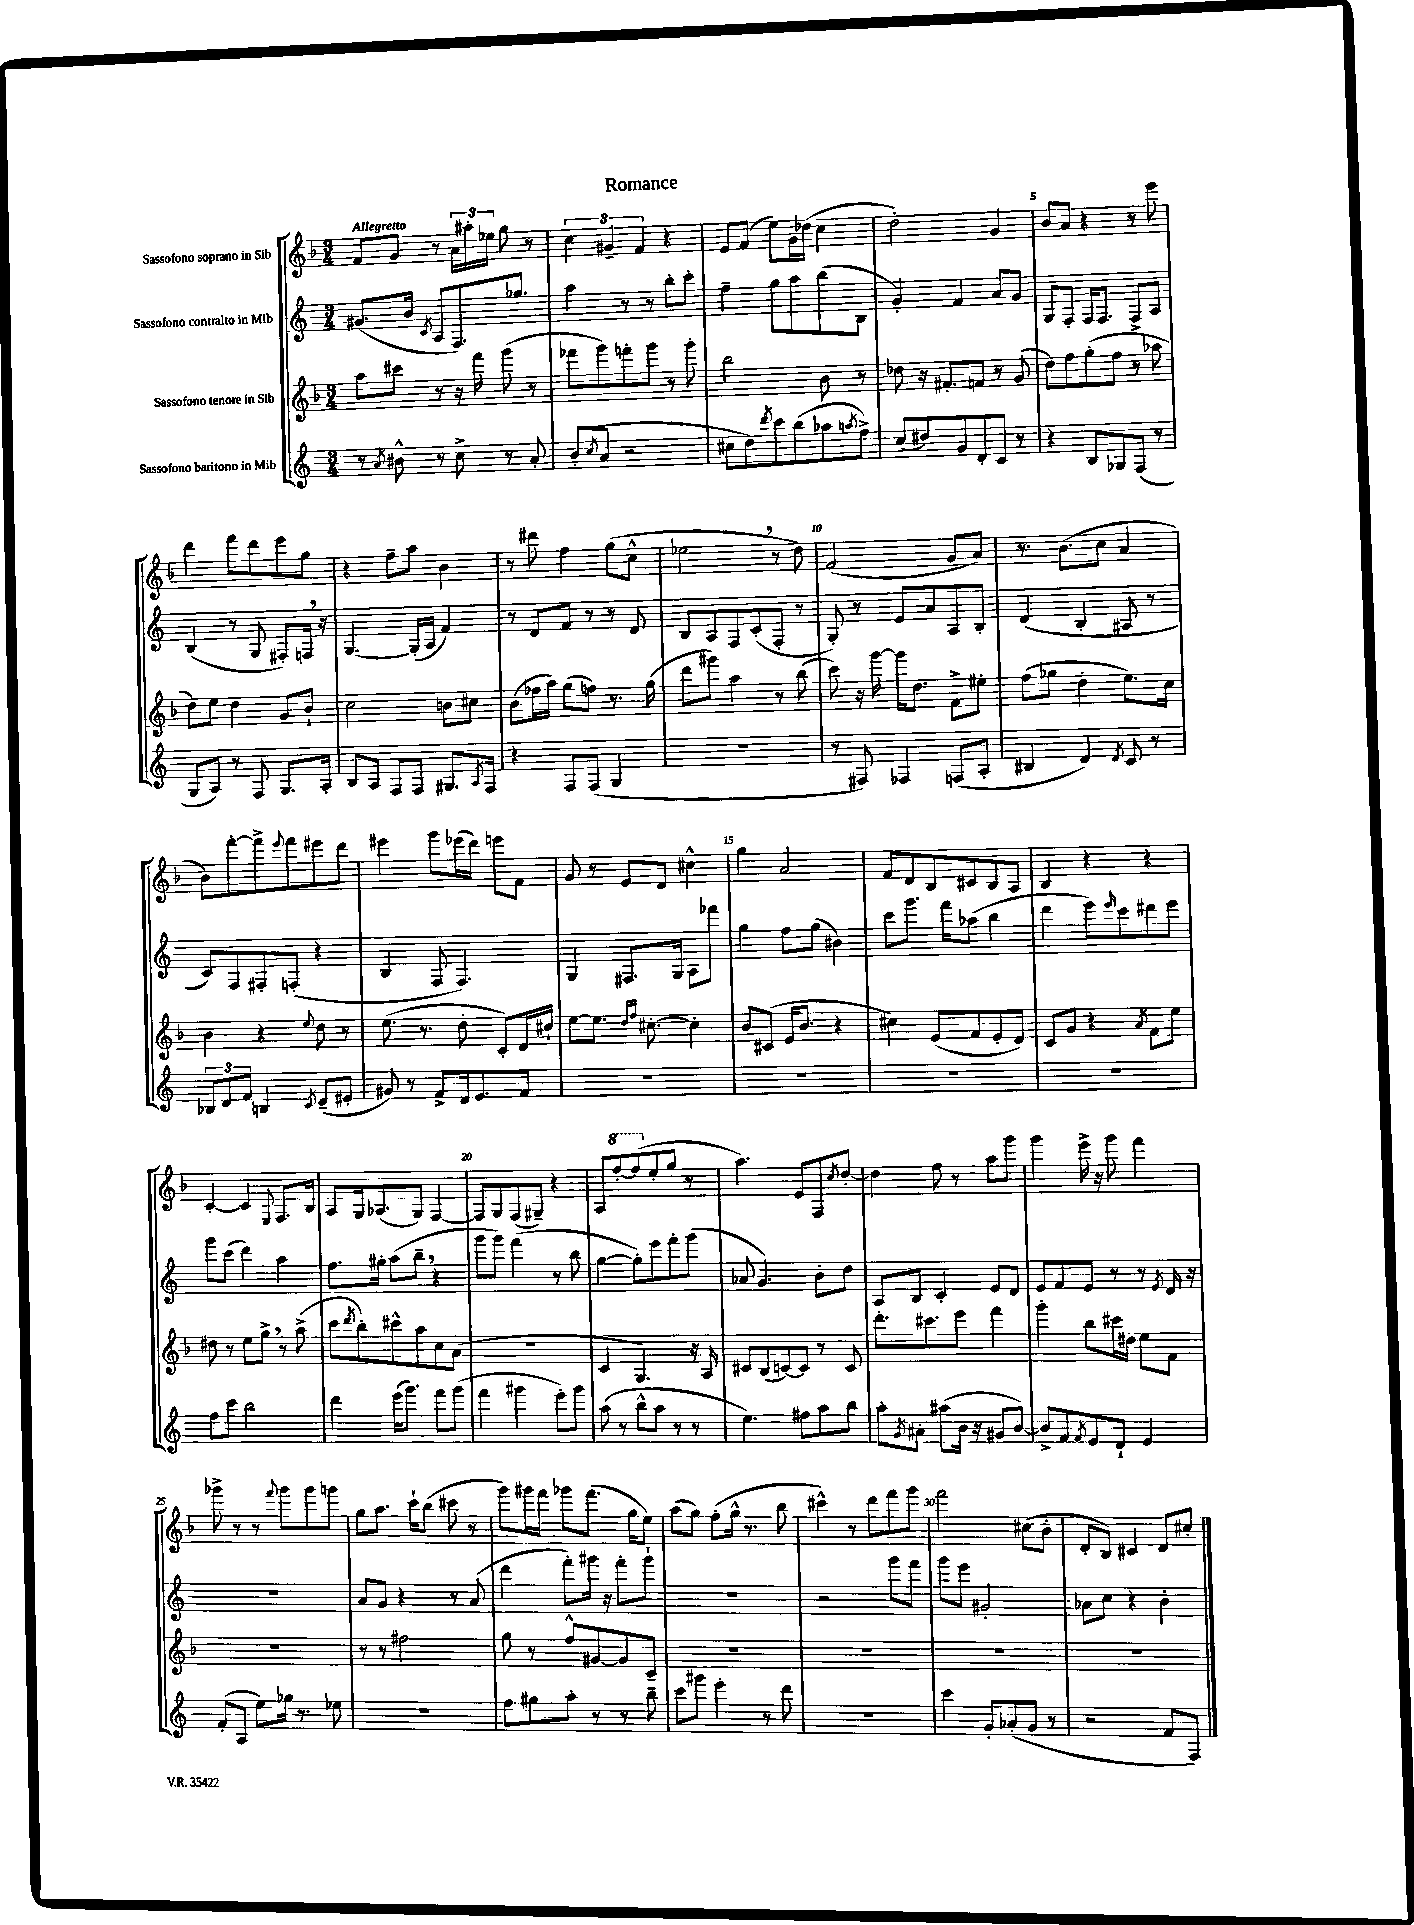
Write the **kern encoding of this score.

**kern	**kern	**kern	**kern
*part4	*part3	*part2	*part1
*staff4	*staff3	*staff2	*staff1
*I"Sassofono baritono in Mib	*I"Sassofono tenore in Sib	*I"Sassofono contralto in Mib	*I"Sassofono soprano in Sib
*clefG2	*clefG2	*clefG2	*clefG2
*k[]	*k[b-]	*k[]	*k[b-]
*M3/4	*M3/4	*M3/4	*M3/4
=1	=1	=1	=1
!	!	!	!LO:TX:a:B:t=Allegretto
8r	8aa\L	(8.g#X/L	8f/L
8qa/	.	.	.
8b#X^^\	8ccc#X\J	.	8g/J
.	.	16b/Jk	.
.	.	8qc/	.
8r	8r	8A/L	8r
8cc^\	16r	8.F/)	24a\LL
.	.	.	24aa#X'\
.	16fff\	.	.
.	.	.	24ee-X\JJ
8r	(8ggg\	.	8gg\
.	.	8.gg-X/J	.
8a'/	8r	.	8r
=2	=2	=2	=2
(8b'/L	8fff-X\L	4aa\	6cc\
8qcc/	.	.	.
8a/J	8ggg\)	.	.
.	.	.	6g#X~/
2r	8fffn'\	8r	.
.	.	.	6f/
.	8ggg\J	8r	.
.	8r	8bb'\L	4r
.	8ggg'\	8ccc'\J	.
=3	=3	=3	=3
8cc#X\L	2bb-\	4ff~\	8e/L
8dd\)	.	.	(8f/J
8qddd/	.	.	.
8ccc\	.	8gg\L	8ee\L)
(8bb\	.	8aa\	16g\L
.	.	.	(16dd-X\JJ
8aa-X\	8b-\	(8bb\	4cc\
8qaan/	.	.	.
8ff^\J)	8r	8B\J	.
=4	=4	=4	=4
(8cc/L	8dd-X\	4g'/)	2dd'\)
8dd#X/)	16r	.	.
.	8.f#X'/L	.	.
8g/	.	4f/	.
8d'/	8fn/J	.	.
8c/J	8r	8a/L	4g/
8r	(8g/	8g/J	.
=5	=5	=5	=5
4r	8dd\L)	8G/L	8b-/L
.	8ff\	8F'/J	8a/J
8B/L	(8gg'\	16F/KL	4r
.	.	8.F/J	.
8G-X/	8ff\J	.	.
(8F/J	8r	8F^/L	8r
8r	8aa-X\	8A/J	8eee\
!!LO:LB:g=z
=6	=6	=6	=6
8G/L	8dd\L)	(4B/	4ddd\
8A/J)	8ee\J	.	.
8r	4dd\	8r	8fff\L
8F/	.	8G/	8ddd\
8.G/L	8g/L	8F#X'/L)	8eee\
.	8b-`/J	16Fn,/Jk	8gg\J
16A'/Jk	.	16r	.
=7	=7	=7	=7
8B/L	2cc\	[4.G/	4r
8A/J	.	.	.
8F/L	.	.	8ff~\L
8F/J	.	(16G'/LL]	8aa\J
.	.	16A/JJ	.
8.G#X/L	8bn\L	4f/)	4b-\
.	8cc#X\J	.	.
8qA/	.	.	.
16F/Jk	.	.	.
=8	=8	=8	=8
4r	(8b-\L	8r	8r
.	16ff-X\L	8d/L	8ddd#X\
.	16aa\JJ)	.	.
8F/L	(8gg\L	8f/J	4ff\
(8F/J	8ffn\J)	8r	.
4G/	8.r	8r	(8gg\L
.	.	8d/	8cc^^\J
.	(16gg\	.	.
=9	=9	=9	=9
2.r	8ddd\L	8B/L	2ee-X,\
.	8ggg#X\J)	8A/	.
.	4aa\	8F/	.
.	.	(8c'/	.
.	8r	8F'/J	8r
.	(8bb-\	8r	8dd\)
=10	=10	=10	=10
8r	8ccc\)	8G'/)	(2f/
8F#X/)	16r	8r	.
.	[16ggg\	.	.
4F-X/	16ggg\KL]	8e/L	.
.	8.dd\J	.	.
.	.	8a/	.
(8Fn/L	8f^\L	8A/	8g/L
8A'/J	8ee#X'\J	8B'/J	8a/J)
=11	=11	=11	=11
4B#X/	(8ff\L	(4d/	8.r
.	8gg-X\J	.	.
.	.	.	(8.b-\L
4d/)	4dd'\	4B'/	.
.	.	.	8cc\J
8qd/	.	.	.
8c/	8.ee\L)	8A#X/	4a/
8r	.	8r	.
.	16cc\Jk	.	.
!!LO:LB:g=z
=12	=12	=12	=12
12B-X/L	4b-\	8c/L)	8b-\L)
12d/	.	.	.
.	.	8F/	[8fff'\
12f/J	.	.	.
4Bn/	4r	8F#X'/	8fff^\]
.	.	.	8qqeee/
.	.	(8Fn'/J	8fff\
8qc/	8qqee/	.	.
(8d~/L	8dd\	4r	8eee#X\
8e#X'/J	8r	.	8ddd\J
=13	=13	=13	=13
8g#X/)	(8.ee\	4B/	4eee#X\
8r	.	.	.
.	8.r	.	.
8f^/L	.	8F/	8ggg\L
16d/k	8dd'\	4.F/)	(16eee-X\L
8.e/	.	.	16ddd\JJ)
.	8c'/L)	.	8eeen\L
8f/J	16d/L	.	8f\J
.	16cc#X`/JJ	.	.
=14	=14	=14	=14
2.r	[8ee\L	4G/	8g/
.	8.ee\J]	.	8r
.	.	8.F#X/L	8e/L
.	16qqdd/LL	.	.
.	16qqff/JJ	.	.
.	[8.cc#X'\	.	.
.	.	.	8d/J
.	.	16G/Jk	.
.	4cc#'\]	8A\L	4cc#X^^\
.	.	8fff-X\J	.
=15	=15	=15	=15
2.r	8b-/L	4gg\	4gg\
.	(8c#X/J	.	.
.	16e/KL	8ff\L	2a/
.	8.b-/J	.	.
.	.	(8gg\J	.
.	4r	4b#X\)	.
=16	=16	=16	=16
2.r	4cc#X\)	8ccc\L	8f/L
.	.	8.ggg\J	8d/
.	(8e/L	.	8B-/
.	.	16fff\KL	.
.	8f/	(8aa-X\J	8c#X/
.	8e'/	4bb\	8B-/
.	8d/J)	.	8A/J
=17	=17	=17	=17
2.r	8c/L	4ddd\	4B-/
.	8g/J	.	.
.	4r	8eee\L)	4r
.	.	16qqeee/	.
.	.	8ccc\	.
.	8qa/	.	.
.	8f\L	8ddd#X\	4r
.	8ee\J	8eee\J	.
!!LO:LB:g=z
=18	=18	=18	=18
8ff\L	8dd#X\	8ggg\L	[4c'/
8ccc\J	8r	(8ccc\J	.
2bb\	8ee\L	4ddd\)	4c/]
.	8gg^,\J	.	.
.	.	.	8qqE/
.	8r	4aa\	8.F/L
.	(8aa^\	.	.
.	.	.	16B-/Jk
=19	=19	=19	=19
4ddd\	8ccc\L	8.ff\L	8A/L
.	8qddd/	.	.
.	8bb-'\)	.	16G/k
.	.	16gg#X'\Jk	(8.A-X/
(16eee\KL	8ccc#X^^\	(8aa\L	.
8.ggg\J)	.	.	.
.	8aa\	8bb~,\J	8G/J)
8fff\L	8cc\	4r	[4F/
(8ggg\J	(8a\J	.	.
=20	=20	=20	=20
4fff\	2.r	8ggg\L	8F/L]
.	.	8ggg\J)	8G/
4ggg#X\	.	(4fff\	(8F/
.	.	.	8G#X~/J)
8eee'\L)	.	8r	4r
8ggg#\J	.	8bb\	.
=21	=21	=21	=21
(8aa\	4c/	[4gg\	8A/L
*	*	*	*8va
8r	.	.	[8fff'/
8bb^^\L	4.G/)	8gg'\L])	(8fff/]
*	*	*	*X8va
8aa\J	.	8eee\	8ee'/
8r	.	8fff'\	8gg/J
8r	16r	(8ggg\J	8r
.	16A/	.	.
=22	=22	=22	=22
4.ee\)	8c#X/L	8a-X/	4.aa\)
.	(8B-/	4.g/)	.
.	[8cn/)	.	.
8ff#X\L	8c/J]	.	8e/L
8aa\	8r	8b'\L	8F/
.	.	.	8qcc/
8bb\J	8c/	8dd\J	[8dd'/J
=23	=23	=23	=23
8aa'\L	8.ddd'\L	8A/L	4dd\]
8qg/	.	.	.
8a#X'\J	.	8B/J	.
.	8.ccc#X\	.	.
(8aa#X\L	.	4c'/	8ff\
16b\Jk	8eee\J	.	8r
16r	.	.	.
8g#X/L	4fff\	8e/L	8aa\L
[8b/J)	.	8d/J	8ggg\J
=24	=24	=24	=24
8b^/L]	4ggg'\	8e/L	4ggg\
8f/	.	8f/	.
8qf/	.	.	.
8e/	8bb-\L	8e/J	16eee^\
.	.	.	16r
8d`/J	16ccc#X\L	8r	8ggg\
.	16dd#X\JJ	.	.
4e/	8ee\L	8r	4fff\
.	.	8qe/	.
.	8f\J	16d/	.
.	.	16r	.
!!LO:LB:g=z
=25	=25	=25	=25
(8f'/L	2.r	2.r	8ggg-X^\
8A/J	.	.	8r
8ee\L)	.	.	8r
.	.	.	8qqfff/
16gg-X\Jk	.	.	8ggg-\L
8.r	.	.	.
.	.	.	8ggg-\
8ee-X\	.	.	8gggn\J
=26	=26	=26	=26
2.r	8r	8a/L	8gg\L
.	8r	8g/J	8.aa\J
.	2ff#X\	4r	.
.	.	.	16ccc`\KL
.	.	.	(8bb-\J
.	.	8r	8ccc#X\
.	.	(8a/	8r
=27	=27	=27	=27
8ff\L	8gg\	4ddd\	8ggg\L)
8gg#X\	8r	.	16ggg#X\L
.	.	.	16fff\JJ
8aa'\J	8ff^^/L	8fff'\L)	8ggg-X\L
8r	[8g#X/	16ggg#X\Jk	(8.fff\J
.	.	16r	.
8r	8g#/]	8fff'\L	.
.	.	.	16gg\KL
8bb~\	8c~/J	8ggg#`\J	8ee\J)
=28	=28	=28	=28
8ccc\L	2.r	2.r	(8aa\L
8ggg#X\J	.	.	8gg\J)
4eee'\	.	.	(8ff'\L
.	.	.	16gg^^\Jk
.	.	.	8.r
8r	.	.	.
8ddd\	.	.	8bb-\
=29	=29	=29	=29
2.r	2.r	2r	4ccc#X^^\)
.	.	.	8r
.	.	.	8ddd\L
.	.	8ggg\L	8fff\
.	.	8fff\J	8ggg\J
=30	=30	=30	=30
4ccc\	2.r	8ggg\L	2fff\
.	.	8eee\J	.
8g'/L	.	2g#X'/	.
(8a-X'/	.	.	.
8g/J	.	.	(8cc#X\L
8r	.	.	8b-'\J
=31	=31	=31	=31
2r	2.r	8a-X\L	8d'/L
.	.	8cc\J	8B-/J)
.	.	4r	4c#X/
8f/L	.	4b'\	8d/L
8F/J)	.	.	8cc#X'/J
==	==	==	==
*-	*-	*-	*-
